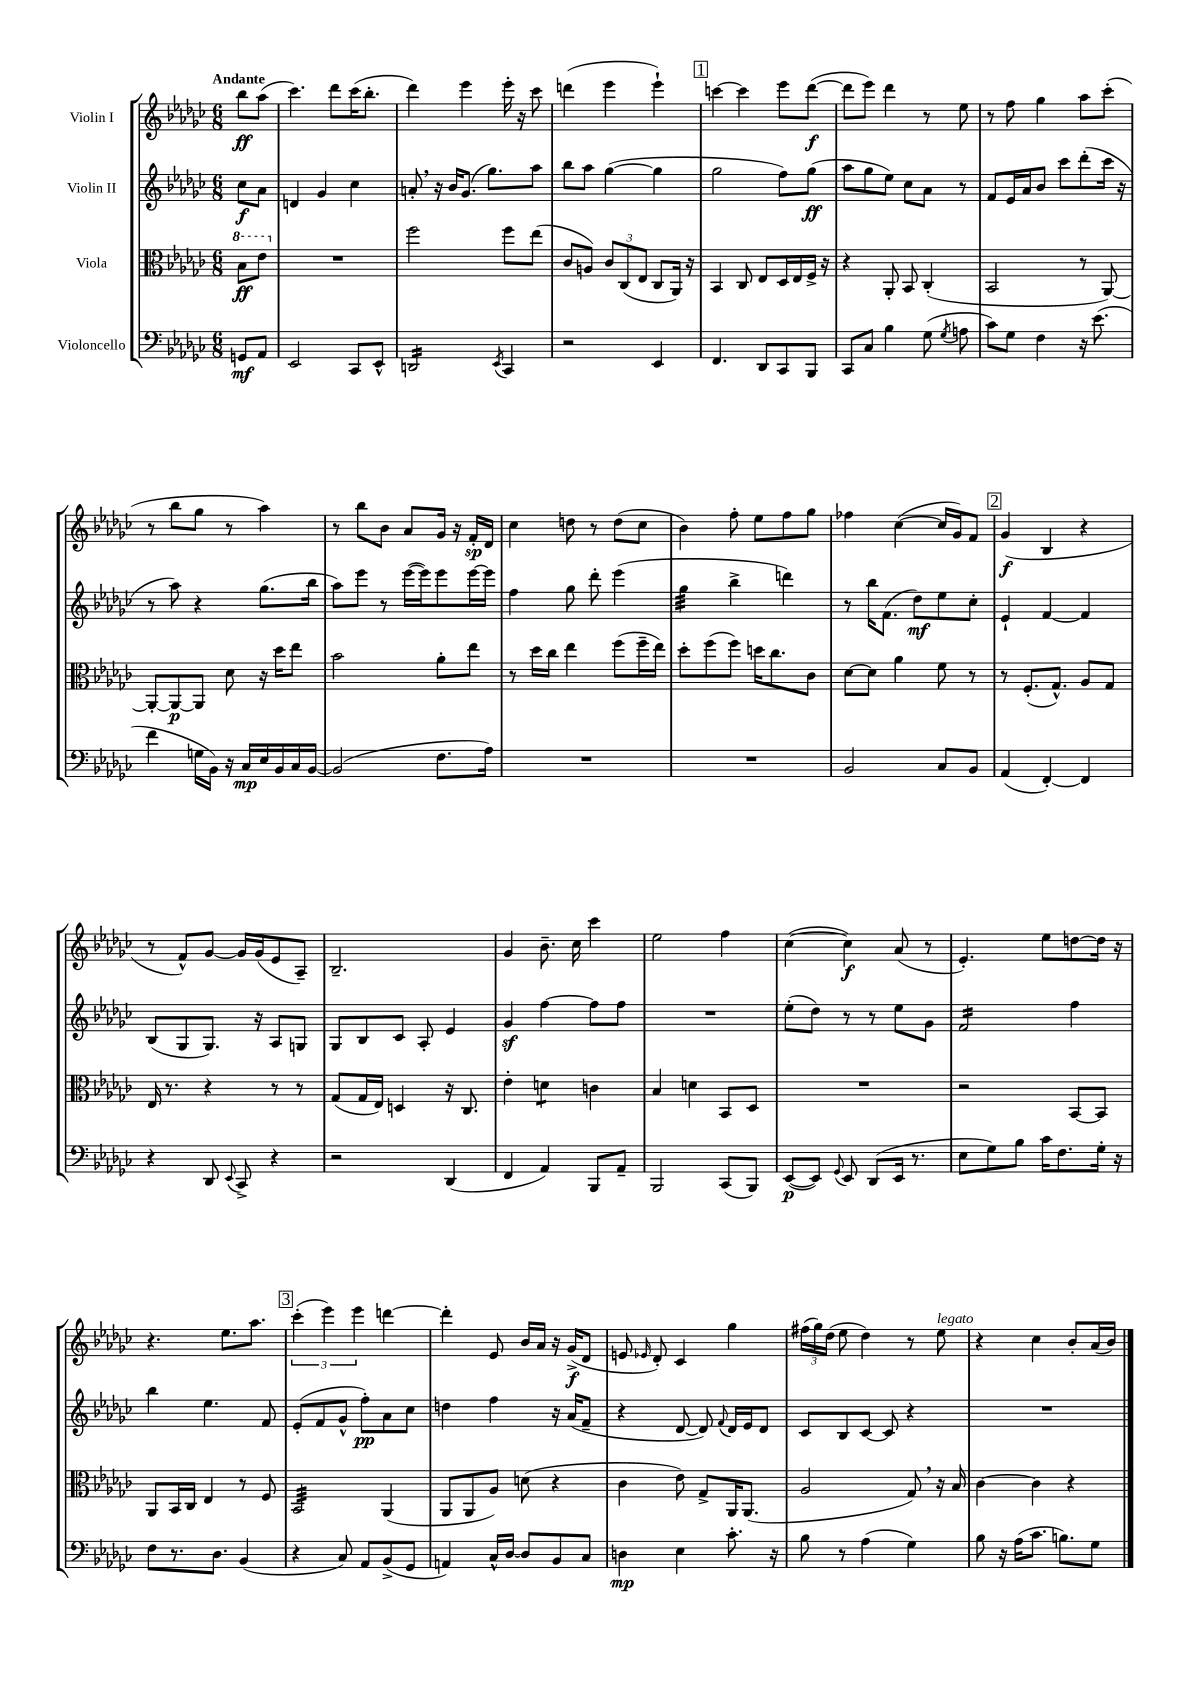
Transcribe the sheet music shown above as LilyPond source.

<<
\new StaffGroup <<
\new Staff = "s0" \with { instrumentName = "Violin I" } {
    \clef treble \key ges \major \numericTimeSignature \time 6/8 \partial 4 \tempo "Andante"
    \autoBeamOff bes''8[\ff aes''8]( |
    ces'''4.) des'''8[ ces'''16( bes''8.]-. |
    des'''4) ees'''4 ees'''16-. r16 ces'''8 |
    d'''4( ees'''4 ees'''4-!) |
    \mark \markup { \box "1" } c'''4~ c'''4 ees'''8[ des'''8]~\f( |
    des'''8[ ees'''8]) des'''4 r8 ees''8 |
    r8 f''8 ges''4 aes''8[ ces'''8]-.( |
    r8 bes''8[ ges''8] r8 aes''4) |
    r8 bes''8[ bes'8] aes'8[ ges'16] r16 f'16[-.\sp des'16] |
    ces''4 d''8 r8 d''8[( ces''8] |
    bes'4) f''8-. ees''8[ f''8 ges''8] |
    fes''4 ces''4~( ces''16[ ges'16) f'8] |
    \mark \markup { \box "2" } ges'4\f( bes4 r4 |
    r8 f'8[-^) ges'8]~ ges'16[ ges'16( ees'8 aes8]--) |
    bes2.-- |
    ges'4 bes'8.-- ces''16 ces'''4 |
    ees''2 f''4 |
    ces''4~( ces''4\f) aes'8( r8 |
    ees'4.-.) ees''8[ d''8~ d''16] r16 |
    r4. ees''8.[ aes''8.] |
    \mark \markup { \box "3" } \tuplet 3/2 { ces'''4-.( ees'''4) ees'''4 } d'''4~ |
    d'''4-. ees'8 bes'16[ aes'16] r16 ges'16[->\f( des'8] |
    e'8 \grace { ees'16 } des'8-.) ces'4 ges''4 |
    \tuplet 3/2 { fis''16[( ges''16) des''16]( } ees''8 des''4) r8 ees''8^\markup { \italic "legato" } |
    r4 ces''4 bes'8[-. aes'16( bes'16]) \bar "|." |
}
\new Staff = "s1" \with { instrumentName = "Violin II" } {
    \clef treble \key ges \major \numericTimeSignature \time 6/8 \partial 4
    \autoBeamOff ces''8[\f aes'8] |
    d'4 ges'4 ces''4 |
    a'8-. \breathe r16 bes'16[ ges'8.]( ges''8.[) aes''8] |
    bes''8[ aes''8] ges''4~( ges''4 |
    \mark \markup { \box "1" } ges''2 f''8[) ges''8]\ff( |
    aes''8[ ges''8 ees''8]) ces''8[ aes'8] r8 |
    f'8[ ees'16 aes'16 bes'8] ces'''8[ des'''8-.( ces'''16] r16 |
    r8 aes''8) r4 ges''8.[( bes''16] |
    aes''8[) ees'''8] r8 ees'''16[~( ees'''16) ees'''8 ees'''16~ ees'''16] |
    f''4 ges''8 des'''8-. ees'''4( |
    ges''4:32 bes''4-> d'''4) |
    r8 bes''16[ f'8.]( des''8[\mf) ees''8 ces''8]-. |
    \mark \markup { \box "2" } ees'4-! f'4~ f'4 |
    bes8[( ges8 ges8.]) r16 aes8[ g8] |
    ges8[ bes8 ces'8] aes8-. ees'4 |
    ges'4\sf f''4~ f''8[ f''8] |
    R2. |
    ees''8[-.( des''8]) r8 r8 ees''8[ ges'8] |
    f'2:16 f''4 |
    bes''4 ees''4. f'8 |
    \mark \markup { \box "3" } ees'8[-.( f'8 ges'8]-^ f''8[-.\pp) aes'8 ces''8] |
    d''4 f''4 r16 aes'16[( f'8]-- |
    r4 des'8~ des'8) \appoggiatura { f'8 } des'16[ ees'16 des'8] |
    ces'8[ bes8 ces'8]~ ces'8 r4 |
    R2. \bar "|." |
}
\new Staff = "s2" \with { instrumentName = "Viola" } {
    \clef alto \key ges \major \numericTimeSignature \time 6/8 \partial 4
    \autoBeamOff \ottava #1 bes'8[\ff ees''8] \ottava #0 |
    R2. |
    f''2 f''8[ ees''8]( |
    ces'8[ a8]) \tuplet 3/2 { ces'8[ ces8( ees8] } ces8[ aes,16]) r16 |
    \mark \markup { \box "1" } bes,4 ces8 ees8[ des16 ees16 f16]-> r16 |
    r4 aes,8-. bes,8 ces4-.( |
    bes,2 r8 aes,8~) |
    aes,8[~-. aes,8~\p aes,8] des'8 r16 des''16[ ees''8] |
    bes'2 aes'8[-. ees''8] |
    r8 des''16[ ces''16] ees''4 f''8[( f''16-- ees''16]) |
    des''8[-. f''8( f''8]) d''16[ ces''8. ces'8] |
    des'8[~ des'8] aes'4 f'8 r8 |
    \mark \markup { \box "2" } r8 f8.[-.( ges8.]-^) aes8[ ges8] |
    ees16 r8. r4 r8 r8 |
    ges8[( ges16 ees16]) d4 r16 ces8. |
    ees'4-. d'4:8 c'4 |
    bes4 d'4 bes,8[ des8] |
    R2. |
    r2 bes,8[~ bes,8] |
    aes,8[ bes,16 ces16] ees4 r8 f8 |
    \mark \markup { \box "3" } bes,2:32 aes,4( |
    aes,8[ aes,8 aes8]) d'8( r4 |
    ces'4 ees'8) ges8[-> aes,16 aes,8.]( |
    aes2 ges8) \breathe r16 bes16 |
    ces'4~ ces'4 r4 \bar "|." |
}
\new Staff = "s3" \with { instrumentName = "Violoncello" } {
    \clef bass \key ges \major \numericTimeSignature \time 6/8 \partial 4
    \autoBeamOff g,8[\mf aes,8] |
    ees,2 ces,8[ ees,8]-^ |
    d,2:16 \acciaccatura { ees,8 } ces,4 |
    r2 ees,4 |
    \mark \markup { \box "1" } f,4. des,8[ ces,8 bes,,8] |
    ces,8[ ces8] bes4 ges8( \acciaccatura { ges8 } a8 |
    ces'8[) ges8] f4 r16 ees'8.( |
    f'4 g16[ bes,16]) r16 ces16[\mp ees16 bes,16 ces16 bes,16]~ |
    bes,2( f8.[ aes16]) |
    R2. |
    R2. |
    bes,2 ces8[ bes,8] |
    \mark \markup { \box "2" } aes,4( f,4~-.) f,4 |
    r4 des,8 \appoggiatura { ees,8 } ces,8-> r4 |
    r2 des,4( |
    f,4 aes,4) bes,,8[ aes,8]-- |
    bes,,2 ces,8[( bes,,8]) |
    ees,8[~\p( ees,8]) \appoggiatura { ges,8 } ees,8 des,8[( ees,16] r8. |
    ees8[ ges8) bes8] ces'16[ f8. ges16]-. r16 |
    f8[ r8. des8.] bes,4( |
    \mark \markup { \box "3" } r4 ces8) aes,8[ bes,8->( ges,8] |
    a,4) ces16[-^ des16]~ des8[ bes,8 ces8] |
    d4\mp ees4 ces'8.-. r16 |
    bes8 r8 aes4( ges4) |
    bes8 r16 aes16[( ces'8.] b8.[) ges8] \bar "|." |
}
>>
>>
\layout { \context { \Score \remove "Bar_number_engraver" } }
